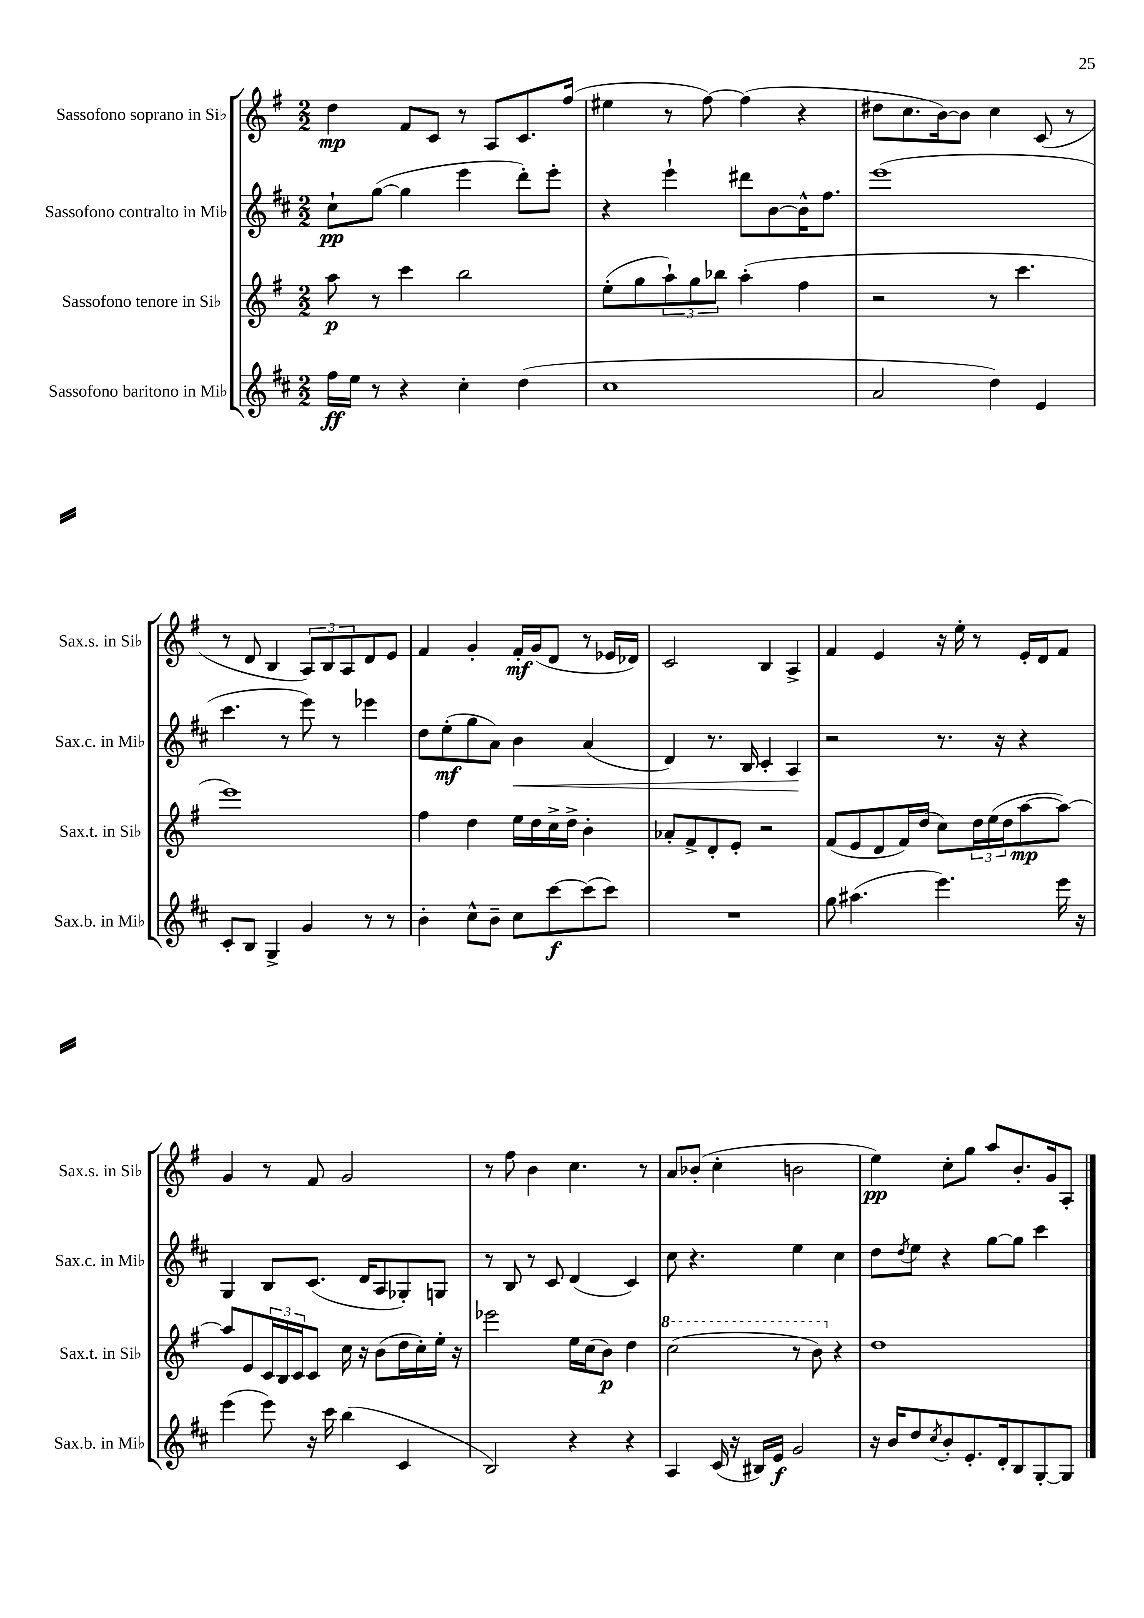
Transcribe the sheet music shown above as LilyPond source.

<<
\new StaffGroup <<
\new Staff = "s0" \with { instrumentName = "Sassofono soprano in Sib" shortInstrumentName = "Sax.s. in Sib" } {
    \clef treble \key g \major \numericTimeSignature \time 2/2
    d''4\mp fis'8 c'8 r8 a8 c'8. fis''16( |
    eis''4 r8 fis''8~) fis''4( r4 |
    dis''8 c''8. b'16~) b'8 c''4 c'8( r8 |
    r8 d'8 b4 \tuplet 3/2 { a8) b8 a8 } d'8 e'8 |
    fis'4 g'4-. fis'16-.\mf g'16( d'8 r8 ees'16 des'16) |
    c'2 b4 a4-> |
    fis'4 e'4 r16 e''16-. r8 e'16-. d'16 fis'8 |
    g'4 r8 fis'8 g'2 |
    r8 fis''8 b'4 c''4. r8 |
    a'8 bes'8-.( c''4-. b'2 |
    e''4\pp) c''8-. g''8 a''8 b'8.-. g'16 a8-. \bar "|." |
}
\new Staff = "s1" \with { instrumentName = "Sassofono contralto in Mib" shortInstrumentName = "Sax.c. in Mib" } {
    \clef treble \key d \major \numericTimeSignature \time 2/2
    cis''8-!\pp g''8~( g''4 e'''4 d'''8-.) e'''8-. |
    r4 e'''4-! dis'''8 b'8~ b'16-^ fis''8. |
    e'''1( |
    cis'''4. r8 e'''8) r8 ees'''4 |
    d''8 e''8-.\mf( g''8 a'8) b'4\< a'4( |
    d'4) r8. b16 cis'4-. a4\! |
    r2 r8. r16 r4 |
    g4 b8 cis'8.( d'16 a8 ges8-.) g8 |
    r8 b8 r8 cis'8 d'4( cis'4) |
    cis''8 r4. e''4 cis''4 |
    d''8 \acciaccatura { d''8 } e''8 r4 g''8~ g''8 cis'''4 \bar "|." |
}
\new Staff = "s2" \with { instrumentName = "Sassofono tenore in Sib" shortInstrumentName = "Sax.t. in Sib" } {
    \clef treble \key g \major \numericTimeSignature \time 2/2
    a''8\p r8 c'''4 b''2 |
    e''8-.( g''8 \tuplet 3/2 { a''8-!) g''8 bes''8 } a''4-.( fis''4 |
    r2 r8 c'''4. |
    e'''1) |
    fis''4 d''4 e''16 d''16 c''16-> d''16-> b'4-. |
    aes'8-. fis'8-> d'8-. e'8-. r2 |
    fis'8( e'8 d'8 fis'16) d''16( c''8) \tuplet 3/2 { d''16 e''16( d''16 } a''8~\mp a''8~) |
    a''8 e'8 \tuplet 3/2 { c'16 b16 c'16 } c'8 c''16 r16 b'8( d''16 c''16-.) e''16-. r16 |
    ees'''2 e''16 c''16( b'8\p) d''4 |
    \ottava #1 c'''2( r8 b''8) \ottava #0 r4 |
    d''1 \bar "|." |
}
\new Staff = "s3" \with { instrumentName = "Sassofono baritono in Mib" shortInstrumentName = "Sax.b. in Mib" } {
    \clef treble \key d \major \numericTimeSignature \time 2/2
    fis''16\ff e''16 r8 r4 cis''4-. d''4( |
    cis''1 |
    a'2 d''4) e'4 |
    cis'8-. b8 g4-> g'4 r8 r8 |
    b'4-. cis''8-^ b'8-- cis''8 cis'''8~\f cis'''8( cis'''8) |
    R1 |
    g''8 ais''4.( e'''4.) e'''16 r16 |
    e'''4( e'''8) r16 cis'''16 b''4( cis'4 |
    b2) r4 r4 |
    a4 cis'16( r16 bis16) e'16\f g'2 |
    r16 b'16 d''8 \acciaccatura { cis''8 } b'8-. e'8.-. d'16-. b8 g8~-. g8 \bar "|." |
}
>>
>>
\layout { \context { \Score \remove "Bar_number_engraver" } }
